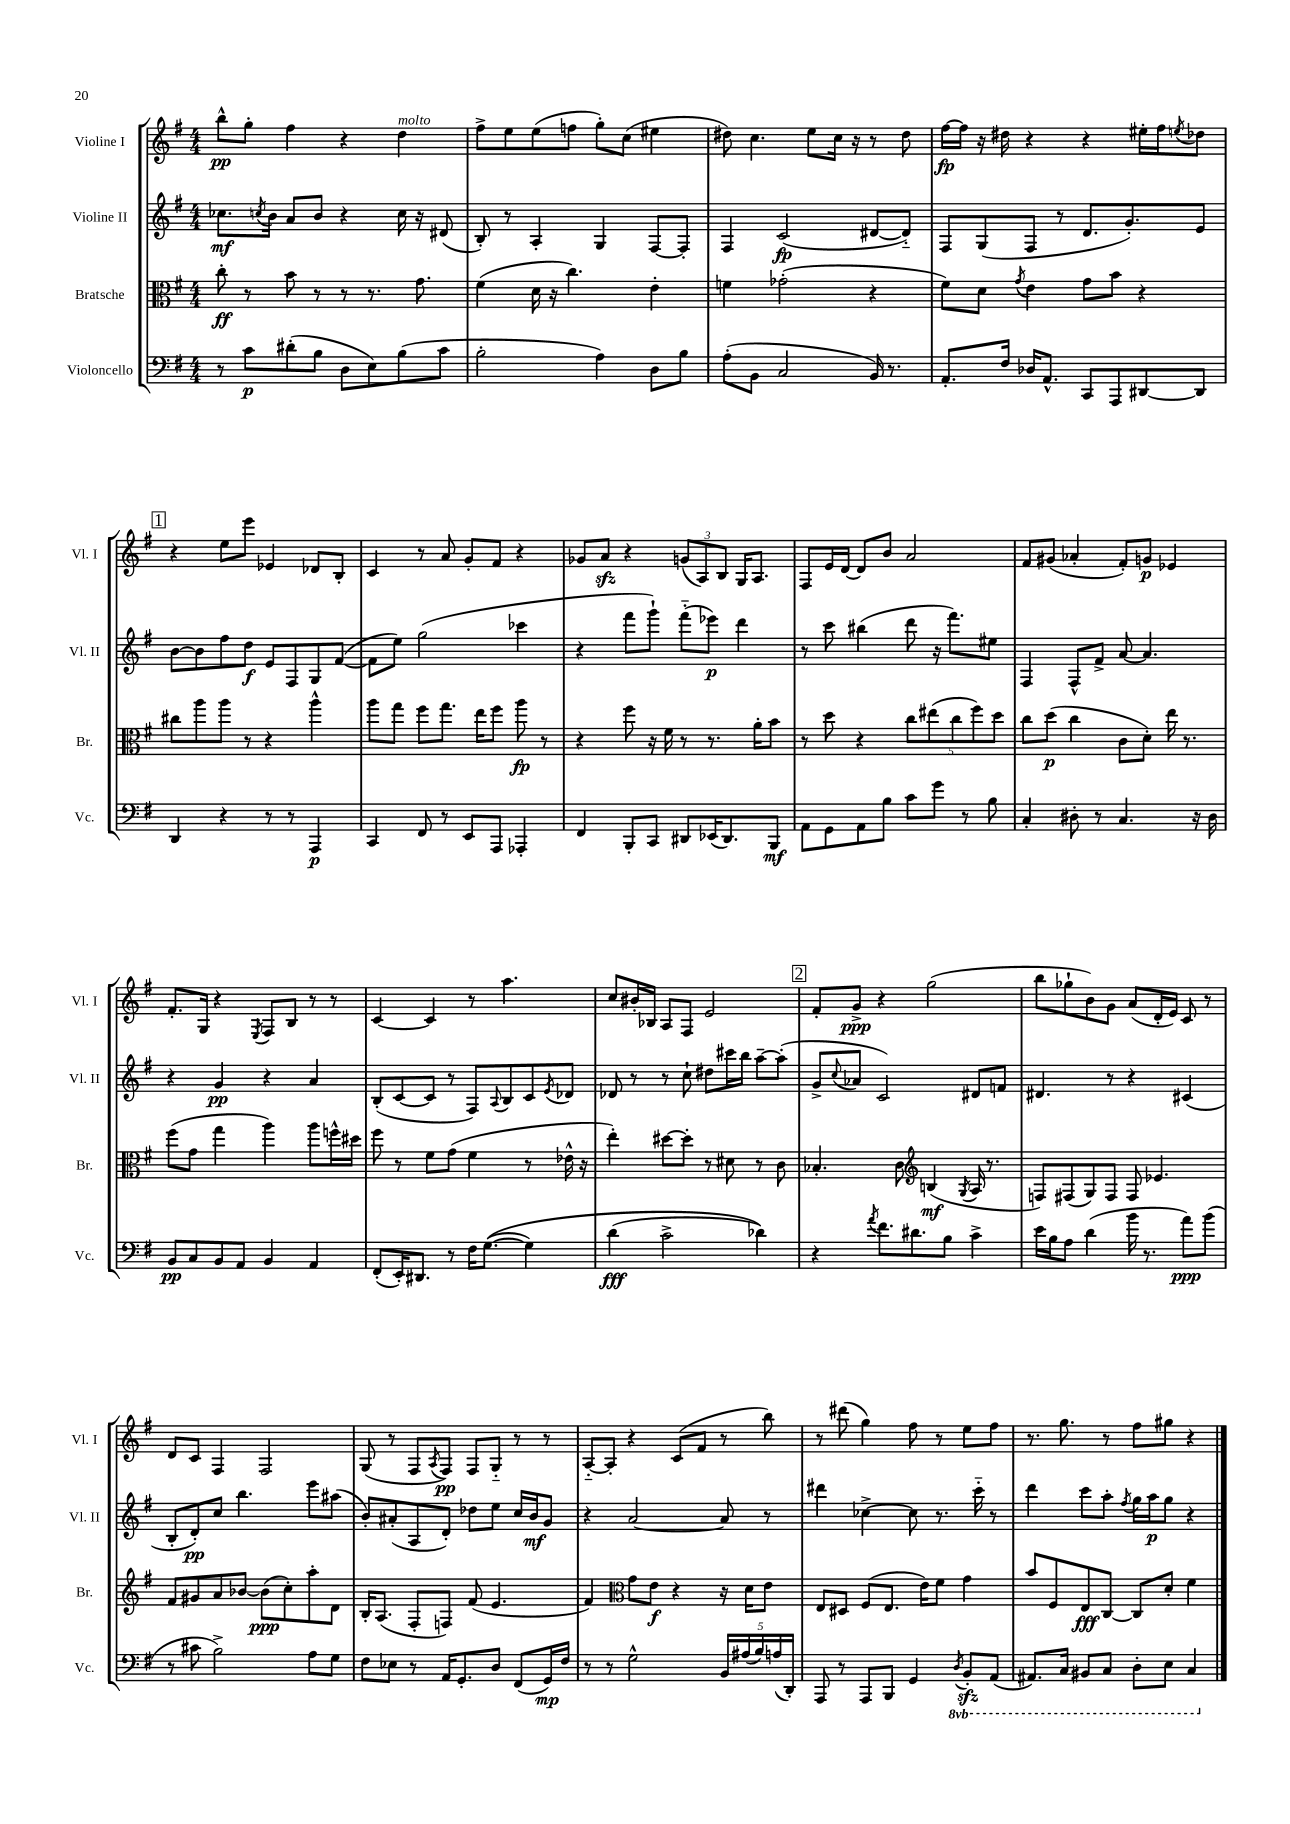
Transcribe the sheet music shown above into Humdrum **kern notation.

**kern	**kern	**kern	**kern
*staff4	*staff3	*staff2	*staff1
*clefF4	*clefC3	*clefG2	*clefG2
*k[f#]	*k[f#]	*k[f#]	*k[f#]
*M4/4	*M4/4	*M4/4	*M4/4
8r	8cc'	8.cc-	8bb^^
8c	8r	.	8gg'
.	.	8qcc	.
.	.	16b	.
(8d#'	8b	8a	4ff#
8B	8r	8b	.
8D	8r	4r	4r
8E)	8.r	.	.
(8B	.	16cc	4dd
.	8.g	16r	.
8c	.	(8d#	.
=	=	=	=
2B'	(4f#	8B')	8ff#^
.	.	8r	8ee
.	16d	4A'	(8ee
.	16r	.	.
.	4.cc)	.	8ff
4A)	.	4G	8gg')
.	.	.	(8cc
8D	4e'	[8F#	4ee#
8B	.	8F#']	.
=	=	=	=
(8A'	4f	4F#	8dd#)
8BB	.	.	4.cc
2C	(2g-'	(2c	.
.	.	.	8ee
.	.	.	16cc
.	.	.	16r
16BB)	4r	[8d#	8r
8.r	.	.	.
.	.	8d#'~])	8dd#
=	=	=	=
8.AA'	8f#)	8F#	[16ff#
.	.	.	16ff#]
.	8d	(8G	16r
16F#	.	.	16dd#
.	8qg	.	.
16D-	4e	8F#	4r
8.AA^^	.	.	.
.	.	8r	.
8CC	8g	8.d	4r
8AAA	8b	.	.
.	.	8.g')	.
[8DD#	4r	.	16ee#'
.	.	.	16ff#
.	.	.	8qee
8DD#]	.	8e	8dd-
=	=	=	=
4DD	8cc#	[8b	4r
.	8aa	8b]	.
4r	8aa	8ff#	8ee
.	8r	8dd	8eee
8r	4r	8e	4e-
8r	.	8F#	.
4AAA	4aa^^	8G	8d-
.	.	([8f#	8B'
=	=	=	=
4CC	8aa	8f#]	4c
.	8gg	8ee)	.
8FF#	8ff#	(2gg	8r
8r	8.gg	.	8a
8EE	.	.	8g'
.	16ee	.	.
8AAA	8ff#	.	8f#
4AAA-'	8aa	4ccc-	4r
.	8r	.	.
=	=	=	=
4FF#	4r	4r	8g-
.	.	.	8a
8BBB'	8ff#	8fff#	4r
8CC	16r	8ggg`)	.
.	16f#	.	.
8DD#	8r	(8fff#'~	(12g
.	.	.	12A)
(16EE-	8.r	8eee-)	.
.	.	.	12B
8.DD#)	.	.	.
.	.	4ddd	16G
.	16a'	.	8.A
8BBB	8b	.	.
=	=	=	=
8AA	8r	8r	8F#
8GG	8dd	8ccc	16e
.	.	.	[16d
8AA	4r	(4bb#	8d]
8B	.	.	8b
8c	10cc	8ddd	2a
.	(10ee#	.	.
8g	.	16r	.
.	.	8.fff#)	.
.	10cc	.	.
8r	.	.	.
.	10ff#)	.	.
8B	.	8ee#	.
.	10dd	.	.
=	=	=	=
4C'	8cc	4F#	8f#
.	(8dd	.	(8g#
8D#'	4cc	8F#^^	4a-'
8r	.	8f#^	.
4.C	8c	[8a	8f#')
.	8d')	4.a]	8g
.	16ee	.	4e-
.	8.r	.	.
16r	.	.	.
16D#	.	.	.
=	=	=	=
8BB	(8ff#	4r	8.f#'
8C	8g	.	.
.	.	.	16G
8BB	4gg	4g	4r
8AA	.	.	.
.	.	.	8qE
4BB	4aa)	4r	8F#
.	.	.	8B
4AA	8aa	4a	8r
.	16ff^^	.	8r
.	16dd#	.	.
=	=	=	=
(8FF#'	8ff#	(8B'	[4c
16EE')	8r	[8c	.
8.DD#	.	.	.
.	8f#	8c]	4c]
8r	(8g	8r	.
16F#	4f#	8F#)	8r
&(([8.G	.	.	.
.	.	8qqA	.
.	.	8B	4.aa
4G])	8r	8c	.
.	.	8qe	.
.	16e-^^	8d-	.
.	16r	.	.
=	=	=	=
(4d	4ee')	8d-	8cc
.	.	8r	16b#'
.	.	.	16B-
2c^	[8dd#	8r	8A
.	8dd#']	8cc`	8F#
.	8r	8dd#	2e
.	8d#	16ccc#	.
.	.	16bb	.
4d-)&)	8r	[8aa~	.
.	8c	(8aa']	.
=	=	=	=
4r	4.B-'	8g^	8f#'
.	.	8qqcc	.
.	.	8a-	8g^
8qa	.	.	.
8.f#	.	2c)	4r
.	8c	.	.
8.d#	.	.	.
*	*clefG2	*	*
.	(4B	.	(2gg
8B	.	.	.
.	8qG	.	.
4c^	16A	8d#	.
.	8.r	.	.
.	.	8f	.
=	=	=	=
16e	8F)	4.d#	8bb
16B	.	.	.
8A	(8F#	.	8gg-`
(4d	8G)	.	8b)
.	8F#	8r	8g
16b	8F#	4r	(8a
8.r	.	.	.
.	4.e-	.	16d'
.	.	.	16e)
8a)	.	(4c#	8c
(8b	.	.	8r
=	=	=	=
8r	8f#	8B'	8d
8c#	8g#	8d')	8c
2B^)	8a	8cc	4F#
.	[8b-	4.bb	.
.	(8b-]	.	2F#
.	8cc')	.	.
8A	8aa'	8eee	.
8G	8d	(8aa#	.
=	=	=	=
8F#	16B'	8b')	(8G
.	(8.A	.	.
8E-	.	(8a#'	8r
8r	8F#'	8A	8F#
.	.	.	8qA
16AA	8F)	8d')	8F#)
8.GG'	.	.	.
.	(8f#	8dd-	8F#
8D	4.e	8ee	8G'~
(8FF#	.	16cc	8r
.	.	16b	.
16GG)	.	8g	8r
16F#	.	.	.
=	=	=	=
8r	4f#)	4r	[8A'~
8r	.	.	8A']
*	*clefC3	*	*
2G^^	8g	[2a	4r
.	8e	.	.
.	4r	.	(8c
.	.	.	8f#
20BB	16r	8a]	8r
(20A#	.	.	.
.	16d	.	.
20B)	.	.	.
.	8e	8r	8bb)
(20A	.	.	.
20DD')	.	.	.
=	=	=	=
8AAA	8E	4ddd#	8r
8r	8D#	.	(8ddd#
8AAA	(8F#	[4cc-^	4gg)
8BBB	8.E	.	.
4GG	.	8cc-]	8ff#
.	16e)	.	.
.	8f#	8.r	8r
8qDD	.	.	.
8BBB'	4g	.	8ee
.	.	16ccc'~	.
(8AAA	.	8r	8ff#
=	=	=	=
8.AAA#)	8b	4ddd	8.r
.	8F#	.	.
16CC	.	.	8.gg
8BBB#	8E	8ccc	.
8CC	[8C	8aa'	8r
.	.	8qff#	.
8DD'	8C]	16gg	8ff#
.	.	16aa	.
8EE	8d'	8gg	8gg#
4CC	4f#	4r	4r
==	==	==	==
*-	*-	*-	*-
